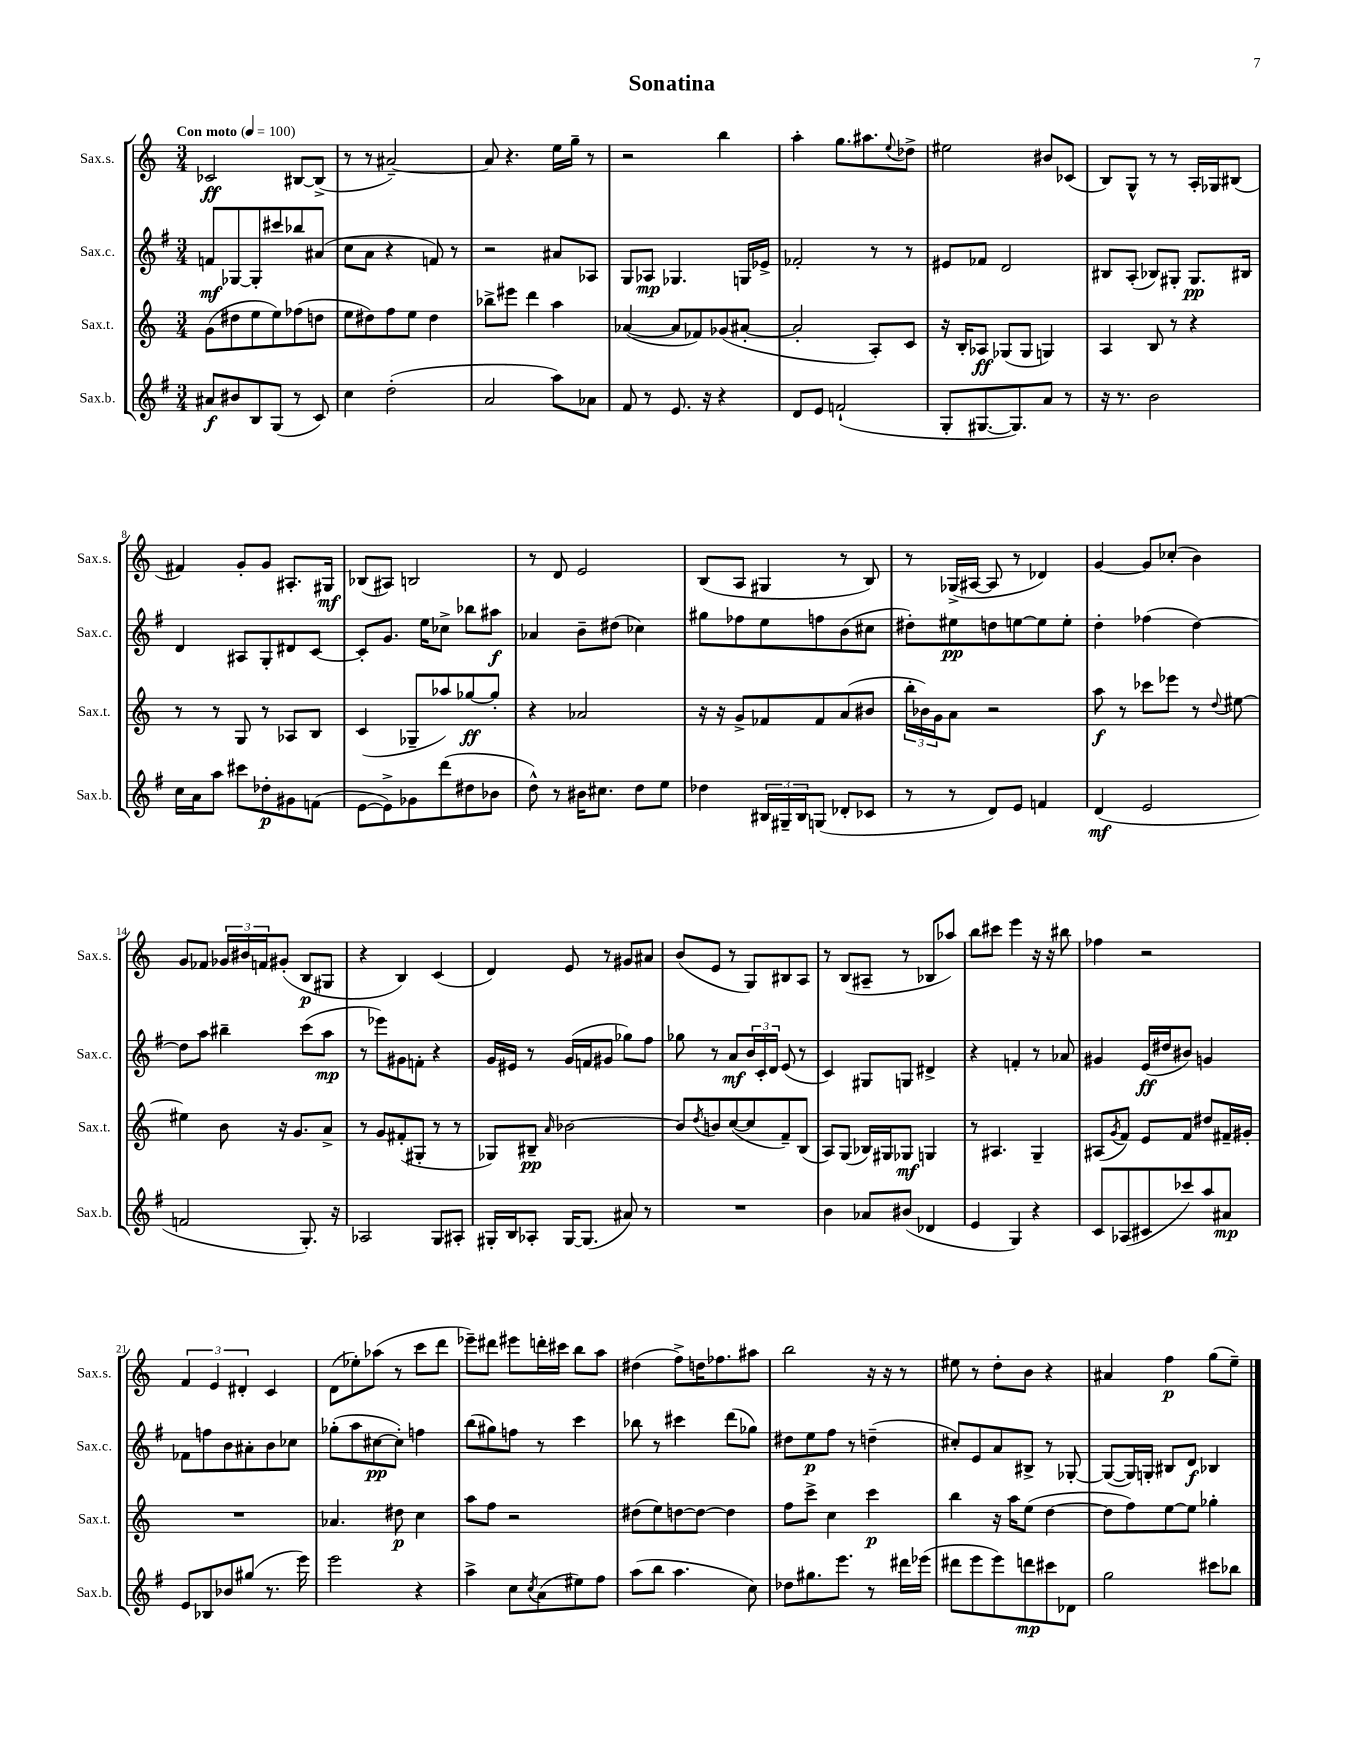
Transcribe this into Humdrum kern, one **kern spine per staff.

**kern	**kern	**kern	**kern
*staff4	*staff3	*staff2	*staff1
*clefG2	*clefG2	*clefG2	*clefG2
*k[f#]	*k[]	*k[f#]	*k[]
*M3/4	*M3/4	*M3/4	*M3/4
*MM100	*MM100	*MM100	*MM100
8a#	(8g	8f	2c-
8b#	8dd#	[8G-	.
8B	8ee	8G-']	.
(8G	8ee)	8ccc#	.
8r	(8ff-	8bb-	[8B#
8c)	8dd	(8a#	(8B#^]
=	=	=	=
4cc	8ee	8cc	8r
.	8dd#)	8a	8r
(2dd'	8ff	4r	[2a#~)
.	8ee	.	.
.	4dd#	8f)	.
.	.	8r	.
=	=	=	=
2a	8bb-^	2r	8a#]
.	8eee#	.	4.r
.	4ddd	.	.
8aa)	4aa	8a#	16ee
.	.	.	16gg~
8a-	.	8A-	8r
=	=	=	=
8f#	([4a-	8G	2r
8r	.	8A-	.
8.e	8a-]	4.G-	.
.	8f-)	.	.
16r	.	.	.
4r	(8g-	.	4bb
.	[8a#'	16G	.
.	.	16e-^	.
=	=	=	=
8d	2a#']	2f-'	4aa'
8e	.	.	.
(2f`	.	.	8.gg
.	.	.	8.aa#
.	8A')	8r	.
.	.	.	8qqee
.	8c	8r	8dd-^
=	=	=	=
8G'	16r	8e#	2ee#
.	16B'	.	.
[8.G#	8A-	8f-	.
.	(8G-	2d	.
8.G#])	.	.	.
.	8G-	.	.
8a	4G)	.	8b#
8r	.	.	(8c-
=	=	=	=
16r	4A	8B#	8B)
8.r	.	.	.
.	.	(8A'	8G^^
2b	8B	8B-)	8r
.	8r	8G#'	8r
.	4r	8.G#	16A'
.	.	.	16G-
.	.	.	(8B#
.	.	16B#	.
=	=	=	=
16cc	8r	4d	4f#)
16a	.	.	.
8aa	8r	.	.
8ccc#	8G	8A#	8g'
8dd-'	8r	8G'	8g
8g#	8A-	8d#	8.A#'
(8f	8B	[8c	.
.	.	.	16G#
=	=	=	=
[8e	(4c	8c']	(8B-
8e^])	.	8.g	8A#)
8g-	8G-~	.	2B
.	.	16ee	.
(8ddd	8aa-)	8cc-^	.
8dd#	[8gg-	8bb-	.
8b-	8gg-']	8aa#	.
=	=	=	=
8dd^^)	4r	4a-	8r
8r	.	.	8d
16b#	2a-	8b~	2e
8.cc#	.	.	.
.	.	(8dd#	.
8dd	.	4cc-)	.
8ee	.	.	.
=	=	=	=
4dd-	16r	8gg#	(8B
.	16r	.	.
.	8g^	8ff-	8A
24B#	8f-	8ee	4G#
24G#~	.	.	.
24B#	.	.	.
(8G	8f-	8ff	.
8d-'	(8a	(8b	8r
8c-	8b#	8cc#	8B)
=	=	=	=
8r	24bb'	8dd#')	8r
.	24b-)	.	.
.	24g	.	.
8r	8a	8ee#	(16G-^
.	.	.	[16A#
8d)	2r	8dd	8A#]
8e	.	[8ee	8r
4f	.	8ee]	4d-)
.	.	8ee'	.
=	=	=	=
(4d	8aa	4dd'	[4g
.	8r	.	.
2e	8ccc-	(4ff-	8g]
.	8eee-	.	(8cc-'
.	8r	[4dd)	4b)
.	8qqdd	.	.
.	[8ee#	.	.
=	=	=	=
2f	4ee#]	8dd]	8g
.	.	8aa	8f-
.	8b	4bb#~	24g-
.	.	.	24b#
.	.	.	24f
.	16r	.	(8g#'
.	8.g	.	.
8.G')	.	(8ccc	8B
.	8a^	8aa	8G#
16r	.	.	.
=	=	=	=
2A-	8r	8r	4r
.	8g	8eee-)	.
.	(8f#'	8g#	4B)
.	8G#'	8f'	.
8G	8r	4r	(4c
8A#'	8r	.	.
=	=	=	=
16G#'	8G-)	16g	4d)
16B	.	16e#	.
8A-'	8B#~	8r	.
.	16qqa	.	.
[16G#	[2b-	(16g	8e
(8.G#]	.	16f	.
.	.	8g#	8r
8a#)	.	8gg-)	8g#
8r	.	8ff#	8a#
=	=	=	=
2.r	8b-]	8gg-	(8b
.	8qdd	.	.
.	8b	8r	8e
.	([8cc	8a	8r
.	8cc]	24b	8G)
.	.	24c'	.
.	.	24d	.
.	8f~)	(8e	8B#
.	(8B	8r	8A
=	=	=	=
4b	8A)	4c)	8r
.	(8G	.	(8B
8a-	16B-)	8G#	8A#~
.	16G#	.	.
(8b#	8G-	8G	8r
4d-	4G	4d#^	8B-
.	.	.	8aa-)
=	=	=	=
4e	8r	4r	8bb
.	4.A#	.	8ccc#
4G)	.	4f'	4eee
4r	4G~	8r	16r
.	.	.	16r
.	.	8a-	8bb#
=	=	=	=
8c	(8A#	4g#	4ff-
.	8qg	.	.
(8A-	8f)	.	.
8c#	8e	(16e	2r
.	.	16dd#	.
8ccc-)	8f	8b#)	.
8aa	8dd#	4g	.
8a#	16f#~	.	.
.	16g#'	.	.
=	=	=	=
8e	2.r	8f-	6f
8B-	.	8ff	.
.	.	.	6e
8b-	.	8b	.
.	.	.	6d#'
(8gg#	.	8a#'	.
8.r	.	8b	4c
.	.	8cc-	.
16eee)	.	.	.
=	=	=	=
2eee	4.a-	(8gg-'	(8d
.	.	8aa	8ee-')
.	.	[8cc#	(8aa-
.	8dd#	8cc#'])	8r
4r	4cc	4ff	8ccc
.	.	.	8ddd
=	=	=	=
4aa^	8aa	(8bb	8eee-~)
.	8ff	8gg#)	8ddd#
8cc	2r	8ff	8eee#
8qcc	.	.	.
(8a	.	8r	16ddd'
.	.	.	16ccc#
8ee#)	.	4ccc	8bb
8ff#	.	.	8aa
=	=	=	=
(8aa	(8dd#	8bb-	(4dd#
8bb	8ee)	8r	.
4.aa	[8dd	4ccc#	8ff^)
.	8dd_	.	16dd
.	.	.	8.ff-
.	4dd]	(8ddd	.
8cc)	.	8gg-)	8aa#
=	=	=	=
8dd-	8ff	8dd#	2bb
8.gg#	8ccc^	8ee	.
.	4cc	8ff#	.
8.eee	.	.	.
.	.	8r	.
8r	4ccc	(4dd~	16r
.	.	.	16r
16ddd#	.	.	8r
(16eee-	.	.	.
=	=	=	=
8ddd#	4bb	8cc#')	8ee#
8eee	.	8e	8r
8eee)	16r	8a	8dd'
.	16aa	.	.
8ddd	(8ee	8B#^	8b
8ccc#	[4dd	8r	4r
8d-	.	[8G-'	.
=	=	=	=
2gg	8dd]	(8G-_	4a#
.	8ff)	16G-])	.
.	.	16G'	.
.	[8ee	8B#	4ff
.	8ee]	8d	.
8ccc#	4gg-'	4B-	(8gg
8bb-	.	.	8ee~)
==	==	==	==
*-	*-	*-	*-
